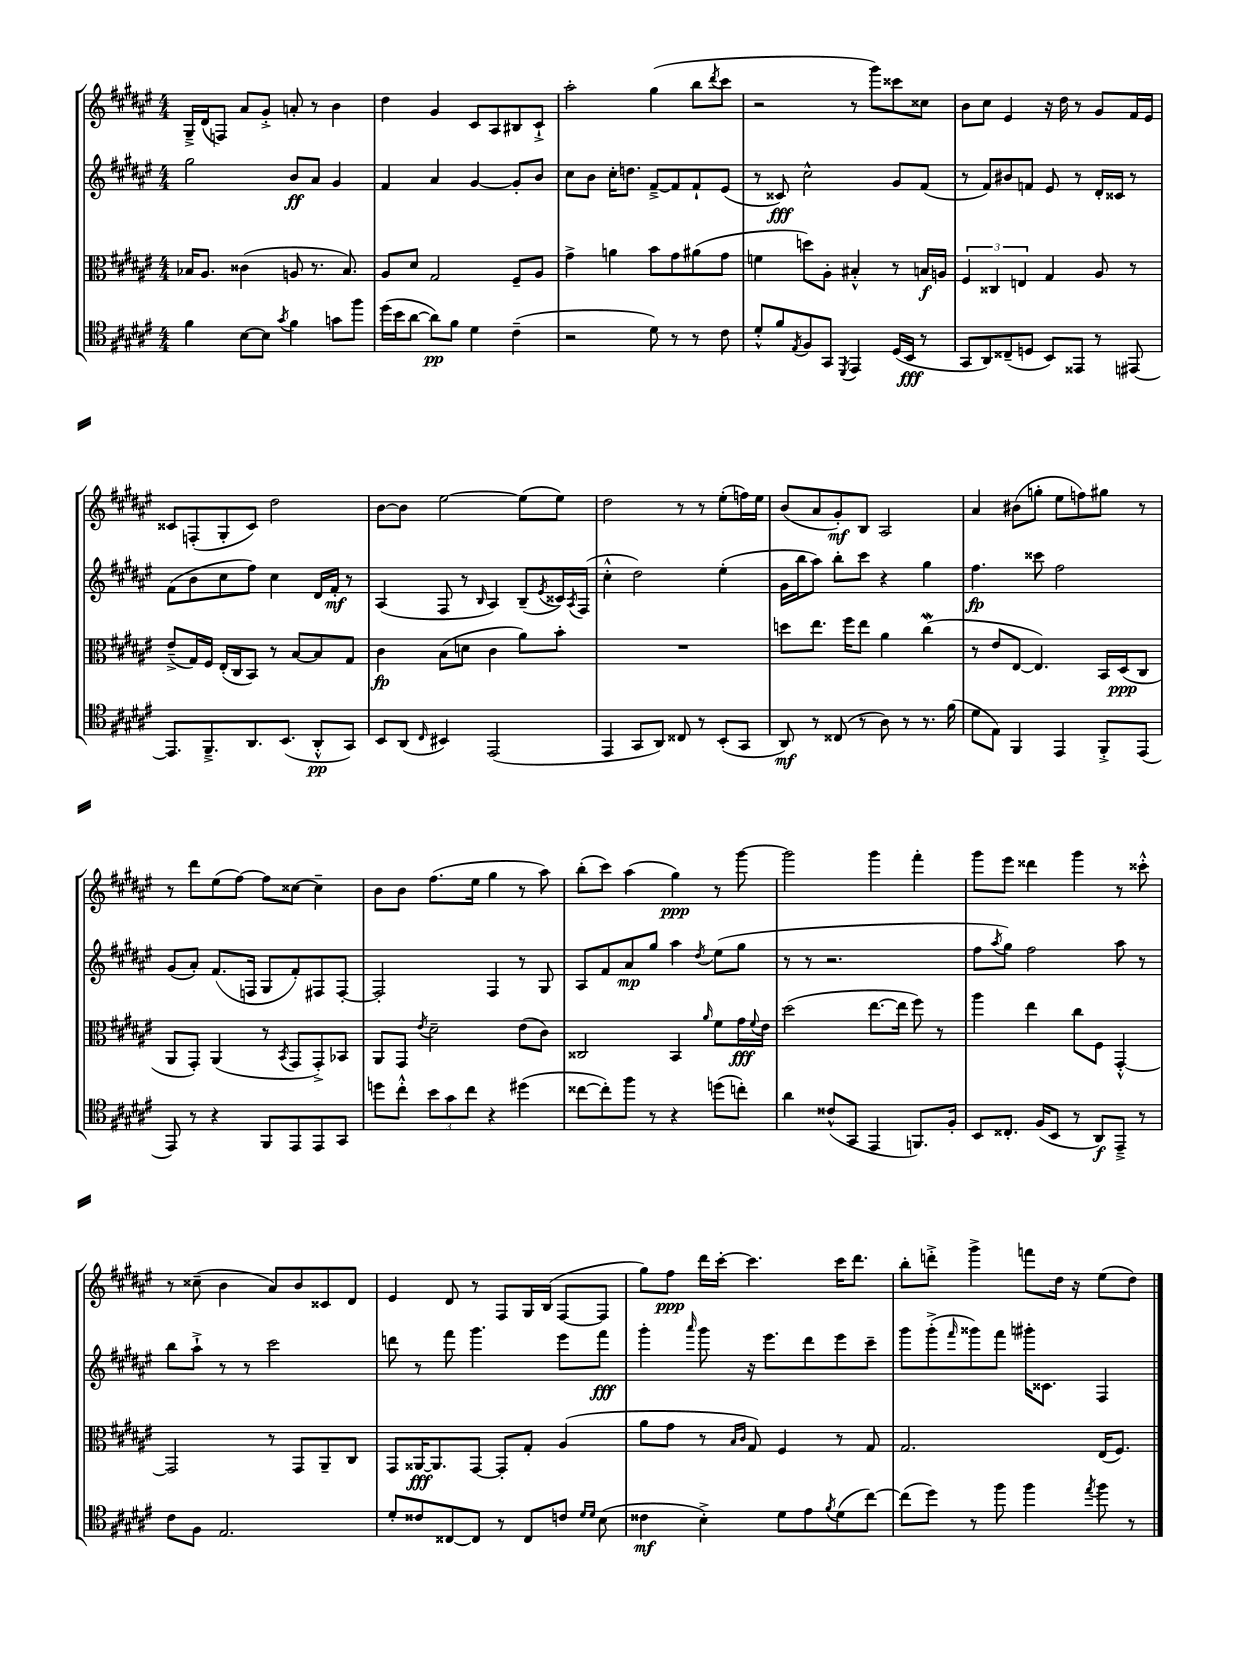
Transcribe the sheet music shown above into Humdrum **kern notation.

**kern	**kern	**kern	**kern
*staff4	*staff3	*staff2	*staff1
*clefC4	*clefC3	*clefG2	*clefG2
*k[f#c#g#d#a#e#]	*k[f#c#g#d#a#e#]	*k[f#c#g#d#a#e#]	*k[f#c#g#d#a#e#]
*M4/4	*M4/4	*M4/4	*M4/4
4f#	16B-	2gg#	16G#~^
.	8.A#	.	(16d#
.	.	.	8F)
[8B	(4c##	.	8a#
8B]	.	.	8g#'^
8qg#	.	.	.
4f#	8A	8b	8a'
.	8.r	8a#	8r
8g	.	4g#	4b
.	8.B-)	.	.
8ff#	.	.	.
=	=	=	=
(16dd#	8A#	4f#	4dd#
16b	.	.	.
[8a#	8d#	.	.
8a#])	2G#	4a#	4g#
8f#	.	.	.
4d#	.	[4g#	8c#
.	.	.	8A#
(4c#~	8F#~	8g#']	8B#
.	8A#	8b	8c#`^
=	=	=	=
2r	4g#^	8cc#	2aa#'
.	.	8b	.
.	4a	16cc#'	.
.	.	8.dd	.
8d#)	8b	[8f#~^	(4gg#
8r	8g#	8f#]	.
8r	(8a#	8f#`	8bb
.	.	.	8qddd#
8c#	8g#	(8e#	8ccc#
=	=	=	=
8d#'^^	4f	8r	2r
8f#	.	8c##)	.
8qE#	.	.	.
8F#	8dd)	2cc#^^	.
8GG#	8A#'	.	.
8qDD#	.	.	.
4EE#	4B#'^^	.	8r
.	.	.	8ggg#)
(16D#	8r	8g#	8ccc##
16BB	.	.	.
8r	16B	(8f#	8cc##
.	16A	.	.
=	=	=	=
8GG#	6F#	8r	8b
8AA#)	.	8f#)	8cc#
.	6C##	.	.
(8C##~	.	8b#	4e#
.	6E	.	.
8D	.	8f	.
8BB)	4G#	8e#	16r
.	.	.	16dd#
8EE##	.	8r	8r
8r	8A#	16d#'	8g#
.	.	16c##	.
[8EE#	8r	8r	16f#
.	.	.	16e#
=	=	=	=
8.EE#]	(8e#~^	(8f#	8c##
.	16G#)	8b	(8F'
8.FF#~^	16F#	.	.
.	(16E#'	8cc#	8G#'
.	16C#	.	.
8.AA#	8BB)	8ff#)	8c##)
.	8r	4cc#	2dd#
(8.BB	.	.	.
.	[8B	.	.
8AA#'^^	8B]	16d#	.
.	.	16f#'	.
8GG#)	8G#	8r	.
=	=	=	=
8BB	4c#	(4A#	[8b
(8AA#	.	.	8b]
16qqC#	.	.	.
4BB#)	(8B	8F#	[2ee#
.	8d	8r	.
.	.	16qqB	.
(2EE#	4c#	4A#)	.
.	8a#)	(8B~	(8ee#]
.	.	8qe#	.
.	8b'	16c##)	8ee#)
.	.	8qA#	.
.	.	(16F#	.
=	=	=	=
4EE#	1r	4cc#'^^	2dd#
8GG#	.	2dd#)	.
8AA#)	.	.	.
8C##	.	.	8r
8r	.	.	8r
(8BB'	.	(4ee#'	(8ee#'
8GG#	.	.	16ff)
.	.	.	16ee#
=	=	=	=
8AA#)	8dd	16g#	(8b
.	.	16bb	.
8r	8.ee#	8aa#)	8a#
(8C##	.	8bb'	8g#')
.	16ff#	.	.
8r	8ee#	8ccc#	8B
8A#)	4a#	4r	2A#
8r	.	.	.
8.r	(4cc#	4gg#	.
(16f#	.	.	.
=	=	=	=
8d#	8r	4.ff#	4a#
8E#)	8e#	.	.
4FF#	[8E#	.	(8b#
.	4.E#])	8ccc##	8gg'
4EE#	.	2ff#	8ee#
.	.	.	8ff)
8FF#'^	16BB	.	8gg#
.	(16D#	.	.
(8EE#	8C#	.	8r
=	=	=	=
8EE#)	8AA#	(8g#	8r
8r	8GG#')	8a#')	8ddd#
4r	(4AA#	(8.f#	(8ee#
.	.	.	[8ff#)
.	.	16F	.
8FF#	8r	8G#	8ff#]
.	8qBB	.	.
8EE#	8GG#	8f#')	[8cc##
8EE#	8GG#'^)	8F#	4cc##~]
8GG#	8BB-	[8F#'	.
=	=	=	=
8dd	8AA#	2F#']	8b
8cc#'^^	8GG#	.	8b
.	8qe#	.	.
12b	2d#~	.	(8.ff#
12g#	.	.	.
12cc#	.	.	.
.	.	.	16ee#
4r	.	4F#	4gg#
(4dd#	(8e#	8r	8r
.	8c#)	8G#	8aa#)
=	=	=	=
[8cc##	2C##	8A#	(8bb'
8cc##'])	.	8f#	8ccc#)
8ff#	.	8a#	(4aa#
8r	.	8gg#	.
4r	4BB	4aa#	4gg#)
.	16qqa#	8qdd#	.
(8dd	8f#	(8ee#	8r
8cc')	16g#	8gg#	[8ggg#
.	8qqf#	.	.
.	16e#	.	.
=	=	=	=
4a#	(2dd#	8r	2ggg#]
.	.	8r	.
(8c##^^	.	2.r	.
8GG#	.	.	.
4EE#	[8.ee#	.	4ggg#
.	16ee#]	.	.
8.FF)	8ff#)	.	4fff#'
.	8r	.	.
16F#'	.	.	.
=	=	=	=
8BB	4aa#	8ff#	8ggg#
.	.	8qaa#	.
8.C##'	.	8gg#)	8eee#
.	4ee#	2ff#	4ddd##
(16F#	.	.	.
8BB	.	.	.
8r	8cc#	.	4ggg#
8AA#)	8F#	.	.
8EE#~^	[4GG#'^^	8aa#	8r
8r	.	8r	8ccc##'^^
=	=	=	=
8c#	2GG#]	8bb	8r
8F#	.	8aa#`^	(8cc##~
2.E#	.	8r	4b
.	.	8r	.
.	8r	2ccc#	8a#)
.	8GG#	.	8b
.	8AA#~	.	8c##
.	8C#	.	8d#
=	=	=	=
8d#'	8GG#	8ddd	4e#
8c##	[16AA##	8r	.
.	8.AA##]	.	.
[8C##	.	8fff#	8d#
8C##]	[8GG#	4.ggg#	8r
8r	8GG#']	.	8F#
8C##	8G#'	.	16G#
.	.	.	(16B
8c	(4A#	8eee#	[8F#
16qqd#	.	.	.
16qqd#	.	.	.
(8B	.	8fff#	8F#]
=	=	=	=
4c##	8a#	4ggg#'	8gg#)
.	8g#	.	8ff#
.	.	16qqaaa#	.
4B'^)	8r	8ggg#	16ddd#
.	.	.	[16ccc#'
.	16qqB	.	.
.	16qqc#	.	.
.	8G#)	16r	4.ccc#]
.	.	8.eee#	.
8d#	4F#	.	.
8e#	.	8ddd#	.
8qf#	.	.	.
(8d#	8r	8eee#	16ccc#
.	.	.	8.ddd#
[8cc#)	8G#	8ccc#~	.
=	=	=	=
(8cc#]	2.G#	8ggg#	8bb'
8dd#)	.	(8ggg#'^	8ddd'^
.	.	16qqfff#	.
8r	.	8ggg##)	4ggg#^
8ff#	.	8fff#	.
4ff#	.	16ggg#'	8fff
.	.	8.c##	.
.	.	.	16dd#
.	.	.	16r
8qee#	.	.	.
8ff#	(16E#	4F#	(8ee#
.	8.F#)	.	.
8r	.	.	8dd#)
==	==	==	==
*-	*-	*-	*-
